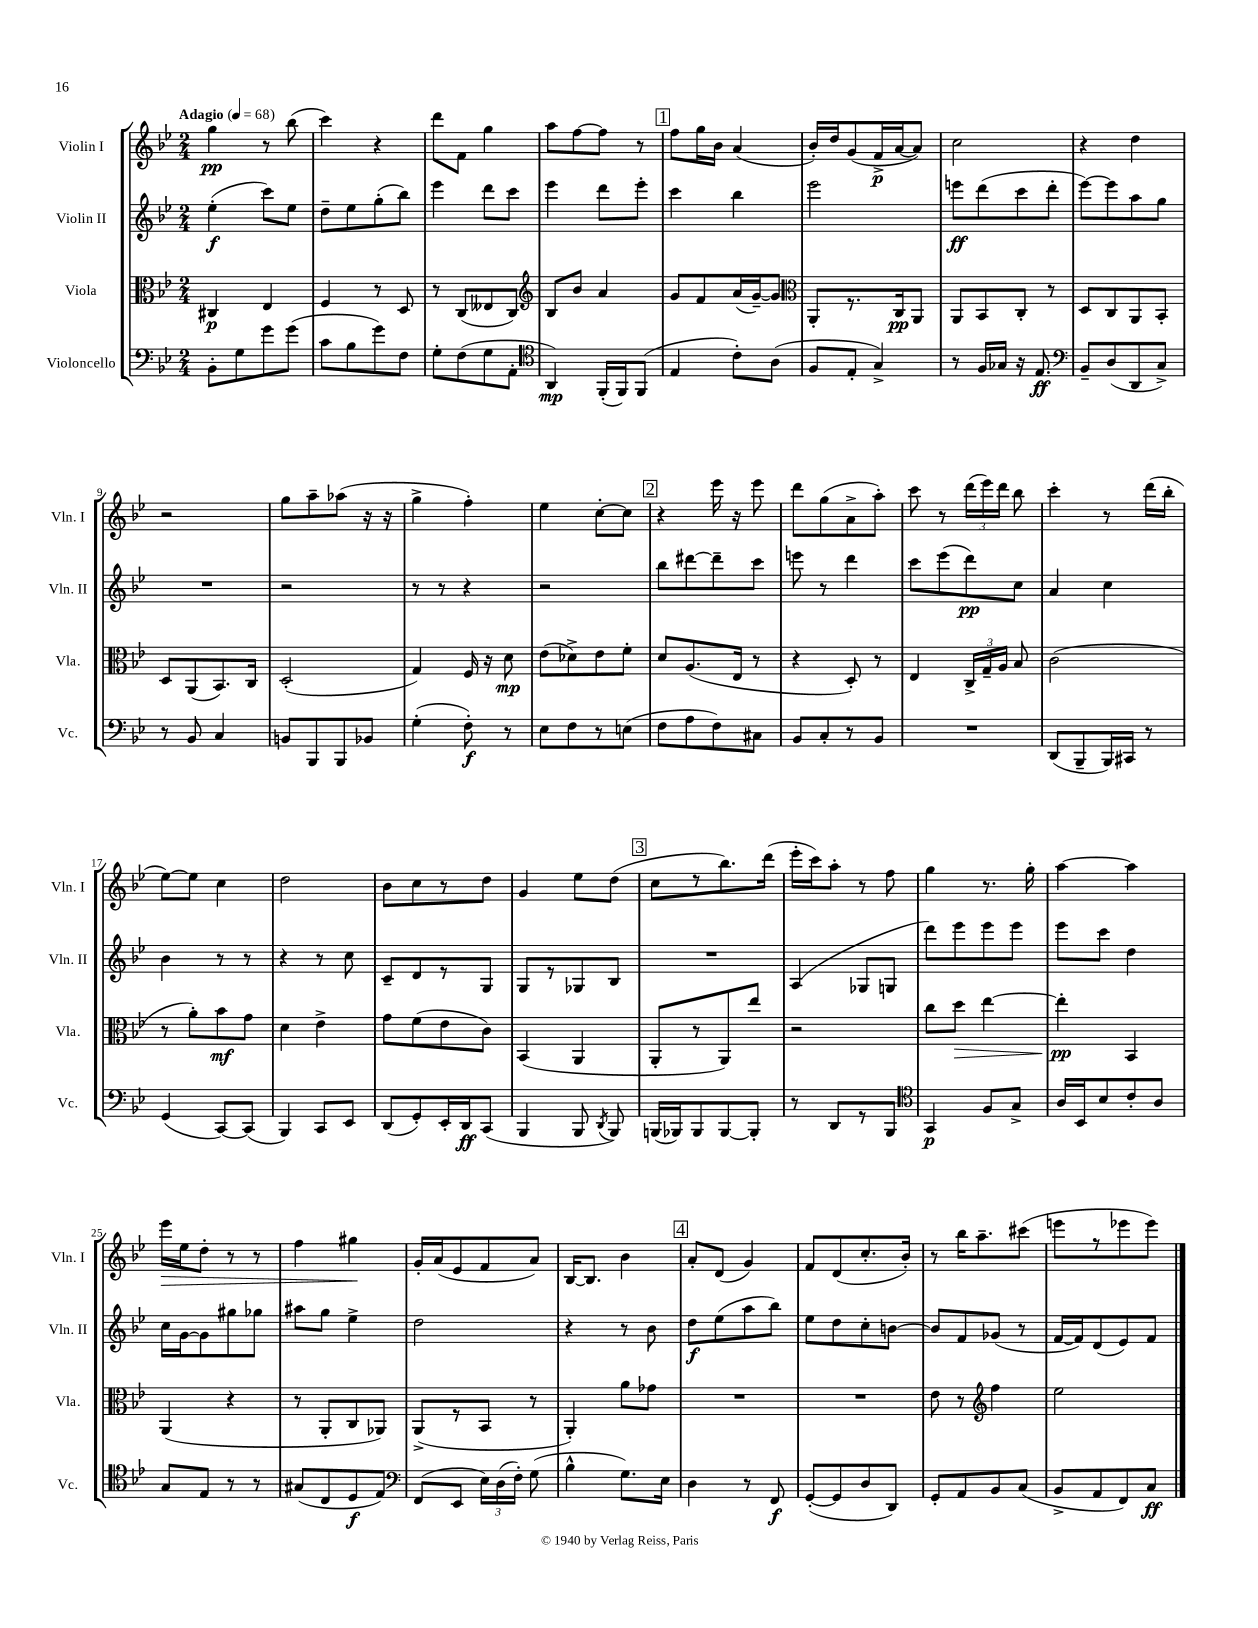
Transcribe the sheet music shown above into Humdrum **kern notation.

**kern	**kern	**kern	**kern
*staff4	*staff3	*staff2	*staff1
*clefF4	*clefC3	*clefG2	*clefG2
*k[b-e-]	*k[b-e-]	*k[b-e-]	*k[b-e-]
*M2/4	*M2/4	*M2/4	*M2/4
*MM68	*MM68	*MM68	*MM68
8BB-'	4C#	(4ee-'	4gg
8G	.	.	.
8g	4E-	8ccc)	8r
(8g	.	8ee-	(8bb-
=	=	=	=
8c	4F	8dd~	4ccc)
8B-	.	8ee-	.
8g)	8r	(8gg'	4r
8F	8D	8bb-)	.
=	=	=	=
8G'	8r	4eee-	8ddd
(8F	(8C	.	8f
8G	8E--	8ddd	4gg
8AA'	8C)	8ccc	.
=	=	=	=
*clefC4	*clefG2	*	*
4AA)	8B-	4eee-	8aa
.	8b-	.	[8ff
(16FF'	4a	8ddd	8ff]
16FF)	.	.	.
(8FF	.	8eee-'	8r
=	=	=	=
4E-	8g	4ccc	8ff
.	8f	.	16gg
.	.	.	16b-
8c')	(16a	4bb-	(4a
.	[16g~)	.	.
(8A	8g]	.	.
=	=	=	=
*	*clefC3	*	*
8F	8AA'	2eee-	16b-')
.	.	.	16dd
8E-'	8.r	.	(8g
4G^)	.	.	16f^
.	16C	.	[16a
.	8AA	.	8a])
=	=	=	=
8r	8AA	8eee	2cc
16F	8BB-	(8ddd	.
16G-	.	.	.
16r	8C'	8ccc	.
8.E-	.	.	.
.	8r	8ddd'	.
=	=	=	=
*clefF4	*	*	*
8BB-~	8D	[8eee-)	4r
(8D	8C	8eee-]	.
8DD	8AA	8aa	4dd
8C^)	8BB-'	8gg	.
=	=	=	=
8r	8D	2r	2r
8BB-	(8AA	.	.
4C	8.BB-)	.	.
.	16C	.	.
=	=	=	=
8BB	(2D'	2r	8gg
8BBB-	.	.	8aa~
8BBB-	.	.	(8aa-
8BB-	.	.	16r
.	.	.	16r
=	=	=	=
(4G'	4G)	8r	4gg^
.	.	8r	.
8F')	16F	4r	4ff')
.	16r	.	.
8r	8d	.	.
=	=	=	=
8E-	(8e-	2r	4ee-
8F	8d-^)	.	.
8r	8e-	.	[8cc'
(8E	8f'	.	8cc]
=	=	=	=
8F	8d	8bb-	4r
8A	(8.A	[8ddd#	.
8F)	.	8ddd#~]	16eee-
.	16E-	.	16r
8C#	8r	8ccc	8eee-
=	=	=	=
8BB-	4r	8eee	8ddd
8C'	.	8r	(8gg
8r	8D')	4ddd	8a^
8BB-	8r	.	8aa')
=	=	=	=
2r	4E-	8ccc	8ccc
.	.	(8eee-	8r
.	24C^	8ddd)	(24ddd
.	24G~	.	24eee-)
.	24A	.	24ddd
.	8B-	8cc	8bb-
=	=	=	=
(8DD	(2c	4a	4ccc'
8BBB-~	.	.	.
16BBB-)	.	4cc	8r
16CC#	.	.	.
8r	.	.	(16ddd
.	.	.	16bb-'
=	=	=	=
(4GG	8r	4b-	[8ee-)
.	8a')	.	8ee-]
[8CC)	8b-	8r	4cc
(8CC]	8g	8r	.
=	=	=	=
4BBB-)	4d	4r	2dd
8CC	4e-^	8r	.
8EE-	.	8cc	.
=	=	=	=
(8DD	8g	8c~	8b-
8GG')	(8f	8d	8cc
16EE-'	8e-	8r	8r
16DD	.	.	.
(8CC	8c)	8G	8dd
=	=	=	=
4BBB-	(4BB-	8G	4g
.	.	8r	.
8BBB-	4AA	8G-	8ee-
8qDD	.	.	.
8BBB-)	.	8B-	(8dd
=	=	=	=
(16BBB	8AA'	2r	8cc
16BBB-)	.	.	.
8BBB-	8r	.	8r
[8BBB-	8AA)	.	8.bb-)
8BBB-']	8ee-	.	.
.	.	.	(16ddd
=	=	=	=
8r	2r	(4A	16eee-'
.	.	.	16ccc)
8DD	.	.	8aa'
8r	.	8G-	8r
8BBB-	.	8G	8ff
=	=	=	=
*clefC4	*	*	*
4GG	8cc	8ddd)	4gg
.	8dd	8eee-	.
8F	[4ee-	8eee-	8.r
8G^	.	8eee-	.
.	.	.	16gg'
=	=	=	=
16A	4ee-']	8eee-	[4aa
16BB-	.	.	.
8B-	.	8ccc	.
8c'	4BB-	4dd	4aa]
8A	.	.	.
=	=	=	=
8G	(4AA	16cc	16eee-
.	.	[16g	16ee-
8E-	.	8g]	8dd'
8r	4r	8gg#	8r
8r	.	8gg-	8r
=	=	=	=
(8G#	8r	8aa#	4ff
8C	8AA'	8gg	.
8D	8C	4ee-^	4gg#
8E-)	8AA-)	.	.
=	=	=	=
*clefF4	*	*	*
(8FF	(8AA^	2dd	16g'
.	.	.	(16a
8EE-	8r	.	8e-
24E-)	8BB-	.	8f
(24D	.	.	.
24F')	.	.	.
(8G	8r	.	8a)
=	=	=	=
4B-^^	4AA')	4r	[16B-
.	.	.	8.B-]
8.G)	8a	8r	4b-
.	8g-	8b-	.
16E-	.	.	.
=	=	=	=
4D	2r	8dd	8a'
.	.	(8ee-	(8d
8r	.	8aa	4g)
8FF	.	8bb-)	.
=	=	=	=
([8GG'	2r	8ee-	8f
8GG]	.	8dd	(8d
8D	.	8cc'	8.cc'
8DD)	.	[8b	.
.	.	.	16b-')
=	=	=	=
8GG'	8e-	8b]	8r
8AA	8r	8f	16bb-
.	.	.	8.aa~
*	*clefG2	*	*
8BB-	4ff	(8g-	.
(8C	.	8r	(8ccc#
=	=	=	=
8BB-^	2ee-	[16f	8eee
.	.	16f])	.
8AA	.	(8d	8r
8FF)	.	8e-)	8eee-
8C	.	8f	8eee-)
==	==	==	==
*-	*-	*-	*-
